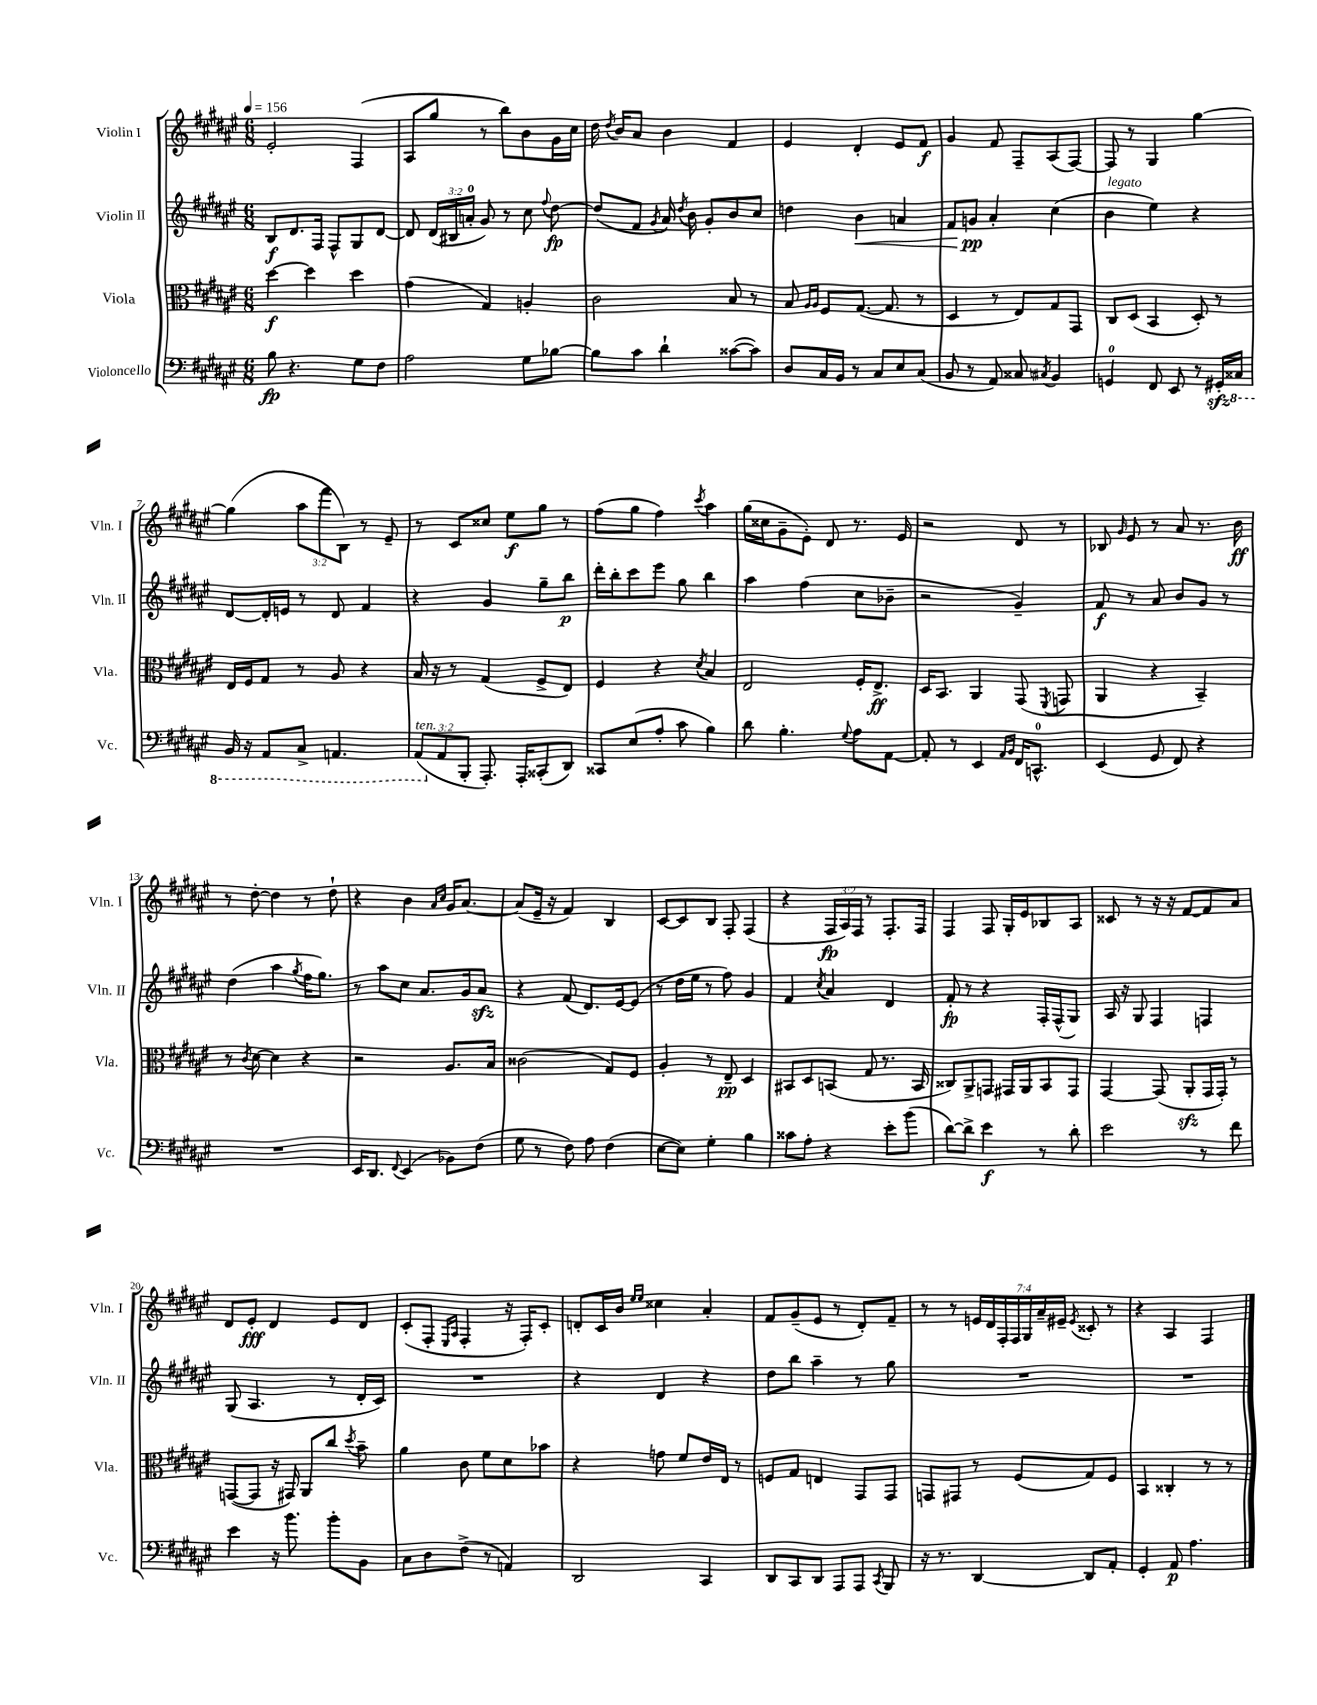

**kern	**dynam	**kern	**dynam	**kern	**dynam	**kern	**dynam
*part4	*part4	*part3	*part3	*part2	*part2	*part1	*part1
*staff4	*staff4	*staff3	*staff3	*staff2	*staff2	*staff1	*staff1
*I"Violoncello	*	*I"Viola	*	*I"Violin II	*	*I"Violin I	*
*I'Vc.	*	*I'Vla.	*	*I'Vln. II	*	*I'Vln. I	*
*clefF4	*	*clefC3	*	*clefG2	*	*clefG2	*
*k[f#c#g#d#a#e#]	*	*k[f#c#g#d#a#e#]	*	*k[f#c#g#d#a#e#]	*	*k[f#c#g#d#a#e#]	*
*M6/8	*	*M6/8	*	*M6/8	*	*M6/8	*
*MM156	*	*MM156	*	*MM156	*	*MM156	*
=1	=1	=1	=1	=1	=1	=1	=1
8B\	fp	[4dd#\	f	8B/L	f	2e#'/	.
4.r	.	.	.	8.d#/	.	.	.
.	.	4dd#\]	.	.	.	.	.
.	.	.	.	16F#/Jk	.	.	.
.	.	.	.	8F#^^/L	.	.	.
8G#\L	.	4dd#\	.	8G#/	.	(4F#/	.
8F#\J	.	.	.	[8d#/J	.	.	.
=2	=2	=2	=2	=2	=2	=2	=2
2A#\	.	(4g#\	.	8d#/]	.	8A#/L	.
.	.	.	.	(24d#/LL	.	8gg#/J	.
.	.	.	.	24B#X/	.	.	.
.	.	.	.	24an'/JJ	.	.	.
.	.	4G#/)	.	8g#/)	.	8r	.
.	.	.	.	8r	.	8bb\L)	.
8G#\L	.	4An'/	.	8cc#\	.	8b\	.
.	.	.	.	8qqff#/	.	.	.
[8B-X\J	.	.	.	[8dd#\	fp	16g#\L	.
.	.	.	.	.	.	16cc#\JJ	.
=3	=3	=3	=3	=3	=3	=3	=3
8B-\L]	.	2c#\	.	(8dd#/L]	.	16dd#\	.
.	.	.	.	.	.	8qdd#/	.
.	.	.	.	.	.	16b/KL	.
8c#\J	.	.	.	8f#/J	.	8a#/J	.
.	.	.	.	8qg#/	.	.	.
4d#`\	.	.	.	16a#/)	.	4b\	.
.	.	.	.	8qdd#/	.	.	.
.	.	.	.	16b\	.	.	.
.	.	.	.	8g#'/L	.	.	.
([8c##X\L	.	8B/	.	8b/	.	4f#/	.
8c##\J])	.	8r	.	8cc#/J	.	.	.
=4	=4	=4	=4	=4	=4	=4	=4
8D#/L	.	8B/	.	4ddn\	.	4e#/	.
.	.	16qqA#/LL	.	.	.	.	.
.	.	16qqA#/JJ	.	.	.	.	.
16C#/L	.	8F#/L	.	.	.	.	.
16BB/JJ	.	.	.	.	.	.	.
!	!	!	!	!	!LO:HP:b	!	!
8r	.	([8.G#/J	.	4b\	<	4d#'/	.
8C#/L	.	.	.	.	.	.	.
.	.	8.G#/]	.	.	.	.	.
8E#/	.	.	.	4an/	.	8e#/L	.
(8C#/J	.	8r	.	.	.	8f#/J	f
=5	=5	=5	=5	=5	=5	=5	=5
8BB/	.	4D#/	.	8f#/L	.	4g#/	.
8r	.	.	.	8gn/J	pp	.	.
8AA#/)	.	8r	.	4a#'/	[	8f#/	.
8C##X/	.	8E#/L)	.	.	.	8F#~/L	.
8qC#X/	.	.	.	.	.	.	.
4BB/	.	8G#/	.	(4cc#\	.	(8A#/	.
.	.	8GG#/J	.	.	.	[8F#/J)	.
=6	=6	=6	=6	=6	=6	=6	=6
!	!	!	!	!LO:TX:a:i:t=legato	!	!	!
4GGn/	.	8C#/L	.	4b\	.	8F#/]	.
.	.	(8D#/J	.	.	.	8r	.
8FF#/	.	4BB/	.	4ee#\)	.	4G#/	.
8EE#/	.	.	.	.	.	.	.
8r	.	8D#'/)	.	4r	.	[4gg#\	.
16GG#Xzz'/LL	.	8r	.	.	.	.	.
*8ba	*	*	*	*	*	*	*
16CC##X/JJ	.	.	.	.	.	.	.
!!LO:LB:g=z
=7	=7	=7	=7	=7	=7	=7	=7
16BBB/	.	16E#/LL	.	[8d#/L	.	(4gg#\]	.
16r	.	16F#/J	.	.	.	.	.
8AAA#/L	.	8G#/J	.	16d#'/L]	.	.	.
.	.	.	.	16en/JJ	.	.	.
8CC#^/J	.	8r	.	8r	.	12aa#\L	.
.	.	.	.	.	.	12fff#\	.
4.AAAn/	.	8A#/	.	8d#/	.	.	.
.	.	.	.	.	.	12B\J)	.
.	.	4r	.	4f#/	.	8r	.
.	.	.	.	.	.	8e#~/	.
=8	=8	=8	=8	=8	=8	=8	=8
!LO:TX:a:i:t=ten.	!	!	!	!	!	!	!
(12AAA#/L	.	16B/	.	4r	.	8r	.
.	.	16r	.	.	.	.	.
*X8ba	*	*	*	*	*	*	*
12AA#/	.	.	.	.	.	.	.
.	.	8r	.	.	.	8c#/L	.
12BBB'/J	.	.	.	.	.	.	.
8.AAA#'/)	.	(4G#/	.	4g#/	.	8cc##X/J	.
.	.	.	.	.	.	8ee#\L	f
16AAA#'/KL	.	.	.	.	.	.	.
(8CC##X'/	.	8F#^/L	.	8gg#~\L	.	8gg#\J	.
8DD#/J)	.	8E#/J)	.	8bb\J	p	8r	.
=9	=9	=9	=9	=9	=9	=9	=9
8CC##X/L	.	4F#/	.	16ddd#'\LL	.	(8ff#\L	.
.	.	.	.	16bb'\J	.	.	.
(8E#/	.	.	.	8ccc#\	.	8gg#\J	.
8A#'/J	.	4r	.	8eee#\J	.	4ff#\)	.
8c#\	.	.	.	8gg#\	.	.	.
.	.	8qd#/	.	.	.	8qccc#/	.
4B\)	.	4B/	.	4bb\	.	4aa#\	.
=10	=10	=10	=10	=10	=10	=10	=10
8d#\	.	2E#/	.	4aa#\	.	(16gg#\LL	.
.	.	.	.	.	.	16cc##X\J	.
4.B'\	.	.	.	.	.	8g#~\	.
.	.	.	.	(4ff#\	.	8e#'\J)	.
.	.	.	.	.	.	8d#/	.
8qqG#/	.	.	.	.	.	.	.
8A#\L	.	16F#'/KL	.	8cc#\L	.	8.r	.
.	.	8.E#^/J	ff	.	.	.	.
[8AA#\J	.	.	.	8b-X~\J	.	.	.
.	.	.	.	.	.	16e#/	.
=11	=11	=11	=11	=11	=11	=11	=11
8AA#'/]	.	16D#/KL	.	2r	.	2r	.
.	.	8.BB/J	.	.	.	.	.
8r	.	.	.	.	.	.	.
4EE#/	.	4AA#/	.	.	.	.	.
16qqAA#/LL	.	.	.	.	.	.	.
16qqBB/JJ	.	.	.	.	.	.	.
16FF#/KL	.	(8GG#/	.	4g#~/)	.	8d#/	.
8.CCn^^/J	.	.	.	.	.	.	.
.	.	8qFF#/	.	.	.	.	.
.	.	8GGn/	.	.	.	8r	.
=12	=12	=12	=12	=12	=12	=12	=12
(4EE#/	.	4AA#/	.	8f#/	f	8B-X/	.
.	.	.	.	.	.	16qqg#/	.
.	.	.	.	8r	.	8e#/	.
8GG#/	.	4r	.	8a#/	.	8r	.
8FF#/)	.	.	.	8b/L	.	8a#/	.
4r	.	4BB~/)	.	8g#/J	.	8.r	.
.	.	.	.	8r	.	.	.
.	.	.	.	.	.	16b\	ff
!!LO:LB:g=z
=13	=13	=13	=13	=13	=13	=13	=13
2.r	.	8r	.	(4dd#\	.	8r	.
.	.	8qc#/	.	.	.	.	.
.	.	[8d#\	.	.	.	[8dd#'\	.
.	.	4d#\]	.	4aa#\	.	4dd#\]	.
.	.	.	.	8qgg#/	.	.	.
.	.	4r	.	16ff#\KL	.	8r	.
.	.	.	.	8.gg#\J)	.	.	.
.	.	.	.	.	.	8dd#`\	.
=14	=14	=14	=14	=14	=14	=14	=14
16EE#/KL	.	2r	.	8r	.	4r	.
8.DD#/J	.	.	.	.	.	.	.
.	.	.	.	8aa#\L	.	.	.
8qqFF#/	.	.	.	.	.	.	.
(4EE#/	.	.	.	8cc#\J	.	4b\	.
.	.	.	.	8.a#/L	.	.	.
.	.	.	.	.	.	16qqa#/LL	.
.	.	.	.	.	.	16qqcc#/JJ	.
8BB-X\L)	.	8.A#/L	.	.	.	16g#/KL	.
.	.	.	.	16g#/k	.	[8.a#/J	.
(8F#\J	.	.	.	8a#zz/J	.	.	.
.	.	16B/Jk	.	.	.	.	.
=15	=15	=15	=15	=15	=15	=15	=15
8G#\	.	(2c##X\	.	4r	.	(8a#/L]	.
8r	.	.	.	.	.	16e#~/Jk	.
.	.	.	.	.	.	16r	.
8F#\)	.	.	.	(8f#/	.	4f#/)	.
8A#\	.	.	.	8.d#/L)	.	.	.
(4F#\	.	8G#/L)	.	.	.	4B/	.
.	.	.	.	[16e#/k	.	.	.
.	.	8F#/J	.	(8e#/J]	.	.	.
=16	=16	=16	=16	=16	=16	=16	=16
[8E#\L	.	4A#'/	.	8r	.	[8c#/L	.
8E#\J])	.	.	.	16dd#\LL	.	8c#/]	.
.	.	.	.	16ee#\JJ	.	.	.
4G#'\	.	8r	.	8r	.	8B/J	.
.	.	8E#~/	pp	8ff#\)	.	8F#'/	.
4B\	.	4D#/	.	4g#/	.	(4F#/	.
=17	=17	=17	=17	=17	=17	=17	=17
8c##X\L	.	8BB#X/L	.	4f#/	.	4r	.
8A#'\J	.	8D#/	.	.	.	.	.
.	.	.	.	8qcc#/	.	.	.
4r	.	(8BBn/J	.	4a#/	.	24F#/LL	fp
.	.	.	.	.	.	24A#/)	.
.	.	.	.	.	.	24F#/JJ	.
.	.	8G#/	.	.	.	8r	.
8e#'\L	.	8.r	.	4d#/	.	8.F#'/L	.
(8b\J	.	.	.	.	.	.	.
.	.	16BB/	.	.	.	16F#/Jk	.
=18	=18	=18	=18	=18	=18	=18	=18
[8d#\L)	.	8C##X/L)	.	8f#'/	fp	4F#/	.
8d#^\J]	.	8AA#^/	.	8r	.	.	.
4e#\	f	8GGn/J	.	4r	.	8F#/	.
.	.	16GG#X/LL	.	.	.	16G#'/LL	.
.	.	16AA#/J	.	.	.	16e#/J	.
8r	.	8BB/	.	16F#'/LL	.	8B-X/	.
.	.	.	.	(16F#^^/J	.	.	.
8d#'\	.	8GG#/J	.	8G#/J)	.	8A#/J	.
=19	=19	=19	=19	=19	=19	=19	=19
2e#\	.	[4GG#/	.	16A#/	.	8c##X/	.
.	.	.	.	16r	.	.	.
.	.	.	.	8G#/	.	8r	.
.	.	(8GG#/]	.	4F#/	.	16r	.
.	.	.	.	.	.	16r	.
.	.	8AA#zz'/L	.	.	.	[8f#/L	.
8r	.	16GG#/L	.	4Fn/	.	8f#/]	.
.	.	16GG#'/JJ)	.	.	.	.	.
8f#\	.	8r	.	.	.	8a#/J	.
!!LO:LB:g=z
=20	=20	=20	=20	=20	=20	=20	=20
4e#\	.	([8GGn/L	.	(8G#/	.	8d#/L	.
.	.	8GG/J]	.	4.A#/	.	8e#'/J	fff
16r	.	16r	.	.	.	4d#/	.
8.b\	.	16GG#X/)	.	.	.	.	.
.	.	8AA#/L	.	.	.	.	.
8b'\L	.	8cc#/J	.	8r	.	8e#/L	.
.	.	8qdd#/	.	.	.	.	.
8BB\J	.	8b~\	.	16d#'/LL	.	8d#/J	.
.	.	.	.	16c#/JJ)	.	.	.
=21	=21	=21	=21	=21	=21	=21	=21
8C#\L	.	4a#\	.	2.r	.	(8c#'/L	.
8D#\	.	.	.	.	.	8F#'/J	.
.	.	.	.	.	.	16qqE#/LL	.
.	.	.	.	.	.	16qqA#/JJ	.
(8F#^\J	.	8c#\	.	.	.	4F#'/	.
8r	.	8f#\L	.	.	.	.	.
4AAn/)	.	8d#\	.	.	.	16r	.
.	.	.	.	.	.	16F#'/KL)	.
.	.	8b-X\J	.	.	.	8c#'/J	.
=22	=22	=22	=22	=22	=22	=22	=22
2DD#/	.	4r	.	4r	.	8dn'/L	.
.	.	.	.	.	.	16c#/L	.
.	.	.	.	.	.	16b/JJ	.
.	.	.	.	.	.	16qqee#/LL	.
.	.	.	.	.	.	16qqee#/JJ	.
.	.	8gn\	.	4d#/	.	4cc##X\	.
.	.	8f#/L	.	.	.	.	.
4CC#/	.	16e#/L	.	4r	.	4a#'/	.
.	.	16E#/JJ	.	.	.	.	.
.	.	8r	.	.	.	.	.
=23	=23	=23	=23	=23	=23	=23	=23
8DD#/L	.	8Fn/L	.	8dd#\L	.	8f#/L	.
8CC#/	.	8G#/J	.	8bb\J	.	(8g#~/	.
8DD#/J	.	4En/	.	4aa#~\	.	8e#/J	.
8AAA#/L	.	.	.	.	.	8r	.
8AAA#/J	.	8GG#/L	.	8r	.	8d#'/L)	.
8qCC#/	.	.	.	.	.	.	.
8BBB/	.	8GG#/J	.	8gg#\	.	8f#~/J	.
=24	=24	=24	=24	=24	=24	=24	=24
16r	.	8GGn/L	.	2.r	.	8r	.
8.r	.	.	.	.	.	.	.
.	.	8GG#X/J	.	.	.	8r	.
[4DD#/	.	8r	.	.	.	28en/LL	.
.	.	.	.	.	.	28d#/	.
.	.	.	.	.	.	28F#'/	.
.	.	.	.	.	.	28F#/	.
.	.	(8F#/L	.	.	.	.	.
.	.	.	.	.	.	28G#/	.
.	.	.	.	.	.	28a#~/	.
.	.	.	.	.	.	28e#X~/JJ	.
.	.	.	.	.	.	8qe#/	.
8DD#/L]	.	8G#/)	.	.	.	8c##X'/	.
8AA#'/J	.	8F#/J	.	.	.	8r	.
=25	=25	=25	=25	=25	=25	=25	=25
4GG#'/	.	4BB/	.	2.r	.	4r	.
8AA#/	p	4C##X'/	.	.	.	4A#/	.
4.A#\	.	.	.	.	.	.	.
.	.	8r	.	.	.	4F#/	.
.	.	8r	.	.	.	.	.
==	==	==	==	==	==	==	==
*-	*-	*-	*-	*-	*-	*-	*-
